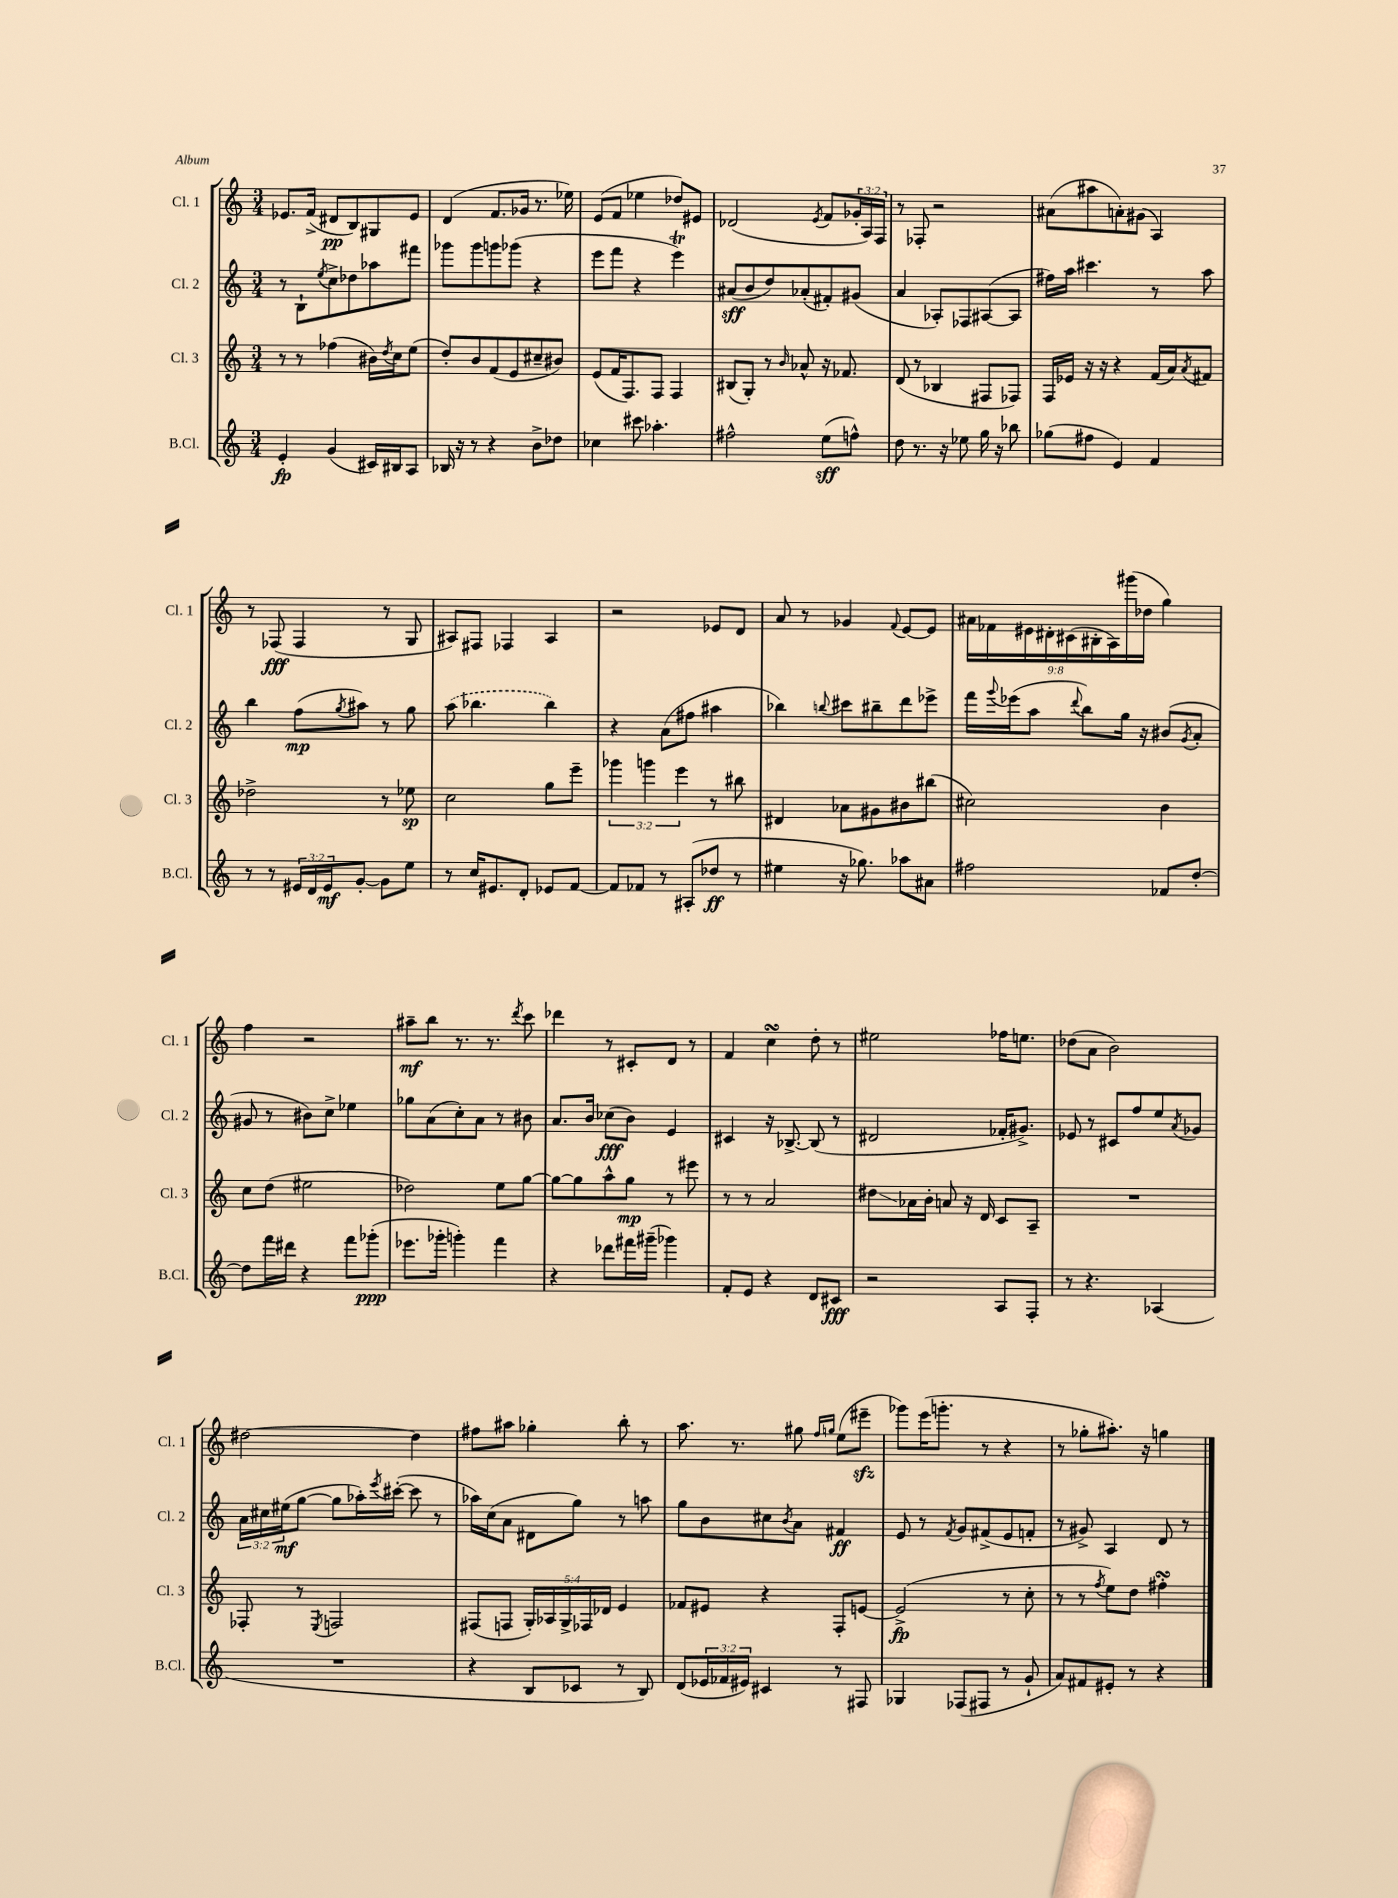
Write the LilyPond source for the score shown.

<<
\new StaffGroup <<
\new Staff = "s0" \with { instrumentName = "Cl. 1" shortInstrumentName = "Cl. 1" } {
    \clef treble \key c \major \numericTimeSignature \time 3/4 \override Staff.TupletNumber.text = #tuplet-number::calc-fraction-text
    ees'8. f'16->( dis'8\pp b8) gis8 ees'8 |
    d'4( f'8. ges'16 r8. ees''16) |
    e'8( f'8 ees''4 des''8) eis'8 |
    des'2( \acciaccatura { e'8 } f'8 \tuplet 3/2 { ges'16-. a16) f16 } |
    r8 fes8-. r2 |
    ais'8( ais''8 a'8-.) gis'8( a4) |
    r8 fes8\fff( fes4 r8 g8 |
    ais8) fis8 fes4 ais4 |
    r2 ees'8 d'8 |
    a'8 r8 ges'4 \appoggiatura { f'8 } e'8~ e'8 |
    \tuplet 9/8 { ais'16 fes'16 eis'16 dis'16-. cis'16( bis16-. a16) gis'''16( des''16 } g''4) |
    f''4 r2 |
    ais''8--\mf b''8 r8. r8. \acciaccatura { d'''8 } c'''8 |
    des'''4 r8 cis'8-. d'8 r8 |
    f'4 c''4\turn d''8-. r8 |
    eis''2 fes''16 e''8. |
    des''8( a'8 b'2) |
    dis''2~ dis''4 |
    fis''8 ais''8 ges''4-. b''8-. r8 |
    a''8. r8. gis''8 \grace { f''16 g''16 } e''8( eis'''8--\sfz |
    ges'''8) e'''16( g'''8.-. r8 r4 |
    r8 ges''8-. ais''8.-.) r16 g''4 \bar "|." |
}
\new Staff = "s1" \with { instrumentName = "Cl. 2" shortInstrumentName = "Cl. 2" } {
    \clef treble \key c \major \numericTimeSignature \time 3/4 \override Staff.TupletNumber.text = #tuplet-number::calc-fraction-text
    r8 b8-! \acciaccatura { e''8 } c''8-> des''8 aes''8 fis'''8 |
    ges'''8 ges'''8 g'''8 ges'''8( r4 |
    e'''8 f'''8 r4 e'''4\trill) |
    ais'8\sff( b'8 d''8) aes'8-.( fis'8-.) gis'8( |
    a'4 aes8-.) fes8 ais8~( ais8 |
    fis''16) a''16 cis'''4. r8 a''8 |
    b''4 f''8\mp( \acciaccatura { g''8 } ais''8) r8 g''8 |
    \once \slurDashed a''8( bes''4. bes''4) |
    r4 a'8( fis''8 ais''4 |
    bes''4) \appoggiatura { b''8 } cis'''8 bis''8-- d'''8 ees'''8-> |
    f'''16 \appoggiatura { g'''8 } ees'''16( a''8 \appoggiatura { d'''8 } b''8) g''16 r16 bis'8( \acciaccatura { g'8 } a'8-. |
    gis'8 r8 bis'8) c''8-> ees''4 |
    ges''8 a'8( c''8-.) a'8 r8 bis'8 |
    a'8. b'16 ces''8\fff( b'8) e'4 |
    cis'4 r16 bes8.~-> bes8( r8 |
    dis'2 fes'16-. gis'8.->) |
    ees'8 r8 cis'8 f''8 e''8 \acciaccatura { a'8 } ges'8 |
    \tuplet 3/2 { a'16 cis''16 eis''16\mf( } g''8~ g''8 aes''16-.) \acciaccatura { e'''8 } cis'''16~-.( cis'''8 r8 |
    aes''16) c''16( a'8 dis'8 g''8) r8 a''8 |
    g''8 b'8 cis''8 \acciaccatura { b'8 } a'8 fis'4\ff |
    e'8 r8 \acciaccatura { f'8 } g'8 fis'8->( e'8 f'8-. |
    r8 gis'8->) a4 d'8 r8 \bar "|." |
}
\new Staff = "s2" \with { instrumentName = "Cl. 3" shortInstrumentName = "Cl. 3" } {
    \clef treble \key c \major \numericTimeSignature \time 3/4 \override Staff.TupletNumber.text = #tuplet-number::calc-fraction-text
    r8 r8 fes''4( bis'16) \acciaccatura { d''8 } c''16 e''8( |
    d''8-.) b'8 f'8( e'8 cis''8-- bis'8) |
    e'8( f'16 f8.) f8 f4 |
    bis8( g8-.) r8 \grace { b'16 } aes'8-^ r16 fes'8. |
    d'8( r8 bes4 fis8 fes8) |
    f16 ees'16 r16 r16 r4 f'16( a'16) \acciaccatura { a'8 } fis'8 |
    des''2-> r8 ees''8\sp |
    c''2 g''8 e'''8-- |
    \tuplet 3/2 { ges'''4 g'''4 e'''4 } r8 bis''8 |
    dis'4 aes'8 gis'8 bis'8 bis''8( |
    cis''2) b'4 |
    c''8 d''8( eis''2 |
    des''2) e''8 g''8~ |
    g''8~ g''8 a''8-^ g''8\mp r8 eis'''8 |
    r8 r8 a'2 |
    dis''8\glissando aes'16 b'16-. a'8 r16 d'16 c'8 a8-- |
    R2. |
    fes8-. r8 \acciaccatura { e8 } f2 |
    fis8( f8 \tuplet 5/4 { g16-.) aes16 g16-> fes16 des'16 } e'4 |
    fes'8 eis'8 r4 f8-. e'8~ |
    e'2->\fp( r8 c''8-. |
    r8 r8 \acciaccatura { f''8 } e''8) d''8 fis''4-.\turn \bar "|." |
}
\new Staff = "s3" \with { instrumentName = "B.Cl." shortInstrumentName = "B.Cl." } {
    \clef treble \key c \major \numericTimeSignature \time 3/4 \override Staff.TupletNumber.text = #tuplet-number::calc-fraction-text
    e'4-.\fp g'4( cis'16) bis16 a8 |
    bes16 r16 r8 r4 b'8-> des''8 |
    ces''4 cis'''8 aes''4.-. |
    fis''2-^ e''8\sff( f''8-^) |
    d''8 r8. r16 ees''8 g''16 r16 bes''8 |
    ges''8( fis''8 e'4) f'4 |
    r8 r8 \tuplet 3/2 { eis'16 d'16 eis'16\mf } g'8~-. g'8 e''8 |
    r8 c''16 eis'8. d'8-. ees'8 f'8~ |
    f'8 fes'8 r8 ais8-.( des''8\ff r8 |
    eis''4 r16 ges''8.) aes''8 ais'8 |
    fis''2 fes'8 d''8~-. |
    d''8 f'''16 dis'''16 r4 f'''8 ges'''8-.\ppp( |
    ees'''8. ges'''16-. g'''4-.) f'''4 |
    r4 des'''8 fis'''16 gis'''16--( ges'''4) |
    f'8-. e'8 r4 d'8 cis'8\fff |
    r2 a8 f8-. |
    r8 r4. aes4( |
    R2. |
    r4 b8 ces'8 r8 b8) |
    d'8( \tuplet 3/2 { ees'16 fes'16 eis'16) } cis'4 r8 fis8 |
    ges4 fes8( fis8 r8 g'8-! |
    a'8) fis'8 eis'8-. r8 r4 \bar "|." |
}
>>
>>
\layout { \context { \Score \remove "Bar_number_engraver" } }
